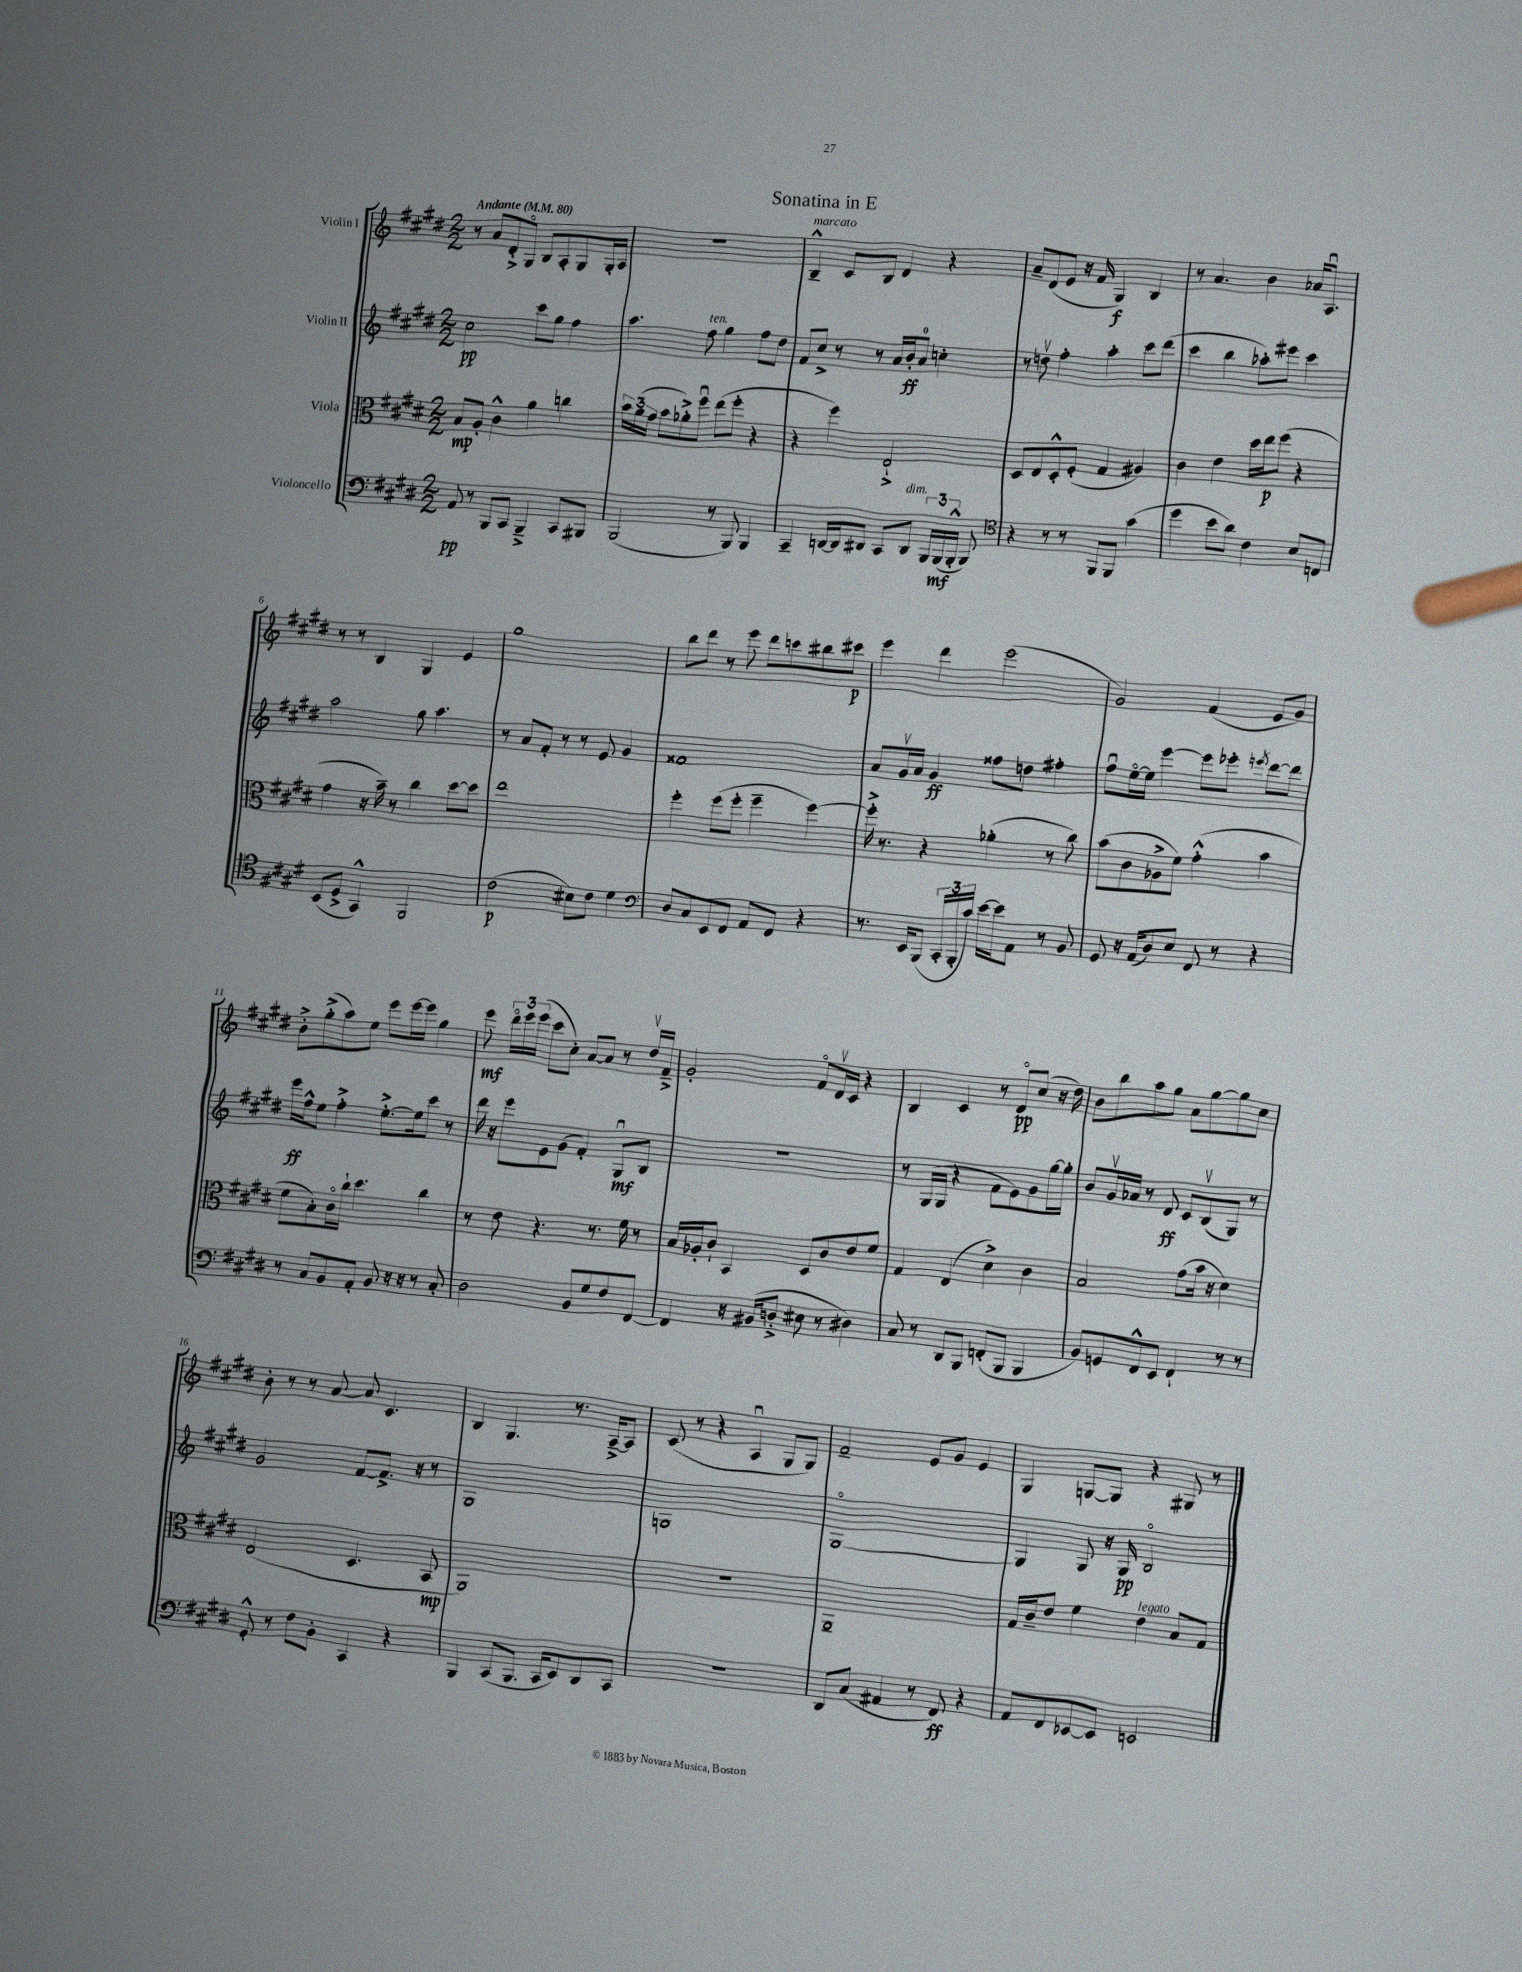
\header { title = "Sonatina in E" }
<<
\new StaffGroup <<
\new Staff = "s0" \with { instrumentName = "Violin I" } {
    \clef treble \key e \major \numericTimeSignature \time 2/2 \tempo "Andante" 4 = 80
    \autoBeamOff r8 a'8[ dis'8-.-> gis8]\flageolet b8[ a8-. gis8 gis16-. a16] |
    R1 |
    b4---^^\markup { \italic "marcato" } cis'8[ b8] dis'4 r4 |
    a'8[-- dis'8( e'8] r16 fis'16 gis4\f) b4 |
    r8 a'4. b'4 aes'16[ a8.]\downbow |
    r8 r8 b4 gis4 e'4 |
    gis''1 |
    b''8[ dis'''8] r8 e'''8 dis'''8[ c'''8 bis''8 cis'''8]\p |
    e'''4 dis'''4 e'''2( |
    gis'2) fis'4( e'8[ gis'8]) |
    b'8[-.-> gis''8-.->( a''8) e''8] e'''8[ e'''16~ e'''16] gis''4 |
    e'''8\mf \tuplet 3/2 { dis'''16[\flageolet e'''16 e'''16]( } cis'''8[ cis''8]-.) a'8[~ a'8] r8 dis''16[\upbow fis'16]---> |
    gis'2-. fis'8[\flageolet dis'16\upbow cis'16] r4 |
    b4 cis'4 r8 dis'8[\flageolet\pp cis''8]( r16 dis''16) |
    b'8[ b''8 a''8 gis''8] a'8[ gis''8~ gis''8 cis''8] |
    b'8-. r8 r8 a'8~ a'8 cis'4. |
    b4 gis4. r8. a16[~---> a8] |
    cis'8( r8 r4 a4\downbow gis8[ gis8]) |
    fis'2-- e'8[ gis'8] e'4 |
    gis4 g8[~ g8] r4 gis8 r8 \bar "|." |
}
\new Staff = "s1" \with { instrumentName = "Violin II" } {
    \clef treble \key e \major \numericTimeSignature \time 2/2
    \autoBeamOff cis''2\pp cis'''8[ gis''8] fis''4 |
    a''4. fis''8^\markup { \italic "ten." } gis''4 fis''8[ dis''8] |
    fis'8[ cis''8]-> r8 r8 a'16[ b'16-.\ff a'8]-0 c''4-. |
    r8 d''8\upbow fis''4-. a''4-. cis'''8[ dis'''8]( |
    cis'''4 b''4 aes''8[-.) eis'''8] cis'''4 |
    a''2 gis''8 a''4. |
    r8 a'8[ fis'8]-. r8 r8 e'8 gis'4 |
    fisis'1 |
    a'8[ gis'16\upbow a'16] gis'4\ff fisis''8[ d''8] fis''4-. |
    fis''8[\downbow e''16~\flageolet e''16] e'''4~ e'''8[ ees'''8]-. \acciaccatura { e'''8 } dis'''8[~ dis'''8] |
    e'''16[\ff fis''16-^ e''8] fis''4-.-> e''8.[~-.-> e''16 cis'''8] r8 |
    dis'''16 r16 e'''8[ e'8 gis'8]( fis'4-.) gis8[\downbow\mf b8] |
    R1 |
    r8 gis16[( gis16] r4 fis'8[ e'8) gis'8 gis''16~ gis''16]-. |
    b'8[ gis'16\upbow aes'16] r8 dis'8\ff cis'8[ b8\upbow( gis8]) r8 |
    gis'2 fis'8[~ fis'8.]-> r16 r8 |
    gis1 |
    g1 |
    gis1~\flageolet |
    gis4 gis8 r16 gis16\pp b2\flageolet \bar "|." |
}
\new Staff = "s2" \with { instrumentName = "Viola" } {
    \clef alto \key e \major \numericTimeSignature \time 2/2
    \autoBeamOff b8[\mp a8]-. cis'4-^ a'4 c''4 |
    \tuplet 3/2 { b'16[ a'16( gis'16] } b'8[ aes'8-.->) fis''8]\downbow e''8[( fis''8]-. r4 |
    r4 fis''4) e2-!-> |
    dis8[ e8 dis8-.-^ fis8]-.( gis4 ais4) |
    cis'4 e'4 dis''16[ e''16\p fis''8]( r4 |
    gis'4 r16 b'16--) r8 cis''4 dis''8[~ dis''8] |
    e''1 |
    fis''4-. fis''8[( fis''8]-. fis''4-- fis''4~) |
    fis''16-.-> r8. r4 aes'4-.( r8 cis''8) |
    b'8[( cis'8 aes8-> fis'8]) gis'4-.-^( b'4 |
    fis'8[ b8-.) cis'16\flageolet cis''16]-! dis''4. cis''4 |
    r8 e'8 r4. r8. fis'16 r8 |
    b16[ aes16-. cis'8]-! b,4 dis8[ cis'8 e'8 fis'8] |
    gis4 e4( dis'4->) cis'4 |
    b2 gis'8[( b'16] r16 dis'4) |
    e2( dis4. b,8\mp |
    a,1) |
    R1 |
    a,1-- |
    gis16[ cis'16-- e'8] fis'4 e'4^\markup { \italic "legato" } b8[ gis8] \bar "|." |
}
\new Staff = "s3" \with { instrumentName = "Violoncello" } {
    \clef bass \key e \major \numericTimeSignature \time 2/2
    \autoBeamOff a,8\pp r8 b,,8[ cis,8] b,,4---> cis,8[ bis,,8] |
    b,,2( r8 b,,8) b,,4 |
    cis,4-- d,16[~ d,16 dis,8] cis,8[ dis,8]^\markup { \italic "dim." } \tuplet 3/2 { b,,16[ b,,16\mf( b,,16]-.-^ } b,,8) |
    \clef tenor r4 r8 r8 fis,8[ fis,8] gis'4( |
    dis''4 b'8[ a'8]) cis'4 b8[ c8] |
    b,8[( dis8]-> gis,4-^) fis,2 |
    cis'2\p( bis8[) cis'8] dis'4 |
    \clef bass dis8[ cis8 e,8 fis,8] a,8[ fis,8] r4 |
    r8. e,16[ b,,8]( \tuplet 3/2 { cis,16[-. b,,16-. cis'16]) } e'16[~ e'16 a,8] r8 b,8 |
    gis,8 r16 a,16[( dis8) e8] fis,8 r8 r4 |
    r8 cis8[ b,8 a,8]-. b,8 r16 r16 r8 cis8-. |
    dis2 b,8[ gis8 fis8 fis,8]~ |
    fis,4 r16 bis,16[( d8]-.-> eis8 r8 dis4) |
    cis8 r8 dis,8[ b,,8] f,8[-.( b,,8] b,,4 |
    b,8[) g,8 fis,8-^ e,8] fis,4-! r8 r8 |
    gis,8-.-^ r8 fis8[ b,8]-. cis,4 r4 |
    b,,4 cis,8[( b,,8.] cis,16[ e,8) dis,8 cis,8] |
    R1 |
    dis,8[ cis8]( ais,4 r8 fis,8\ff) r4 |
    a,8[ fis,8 ees,8~ ees,8] e,2 \bar "|." |
}
>>
>>
